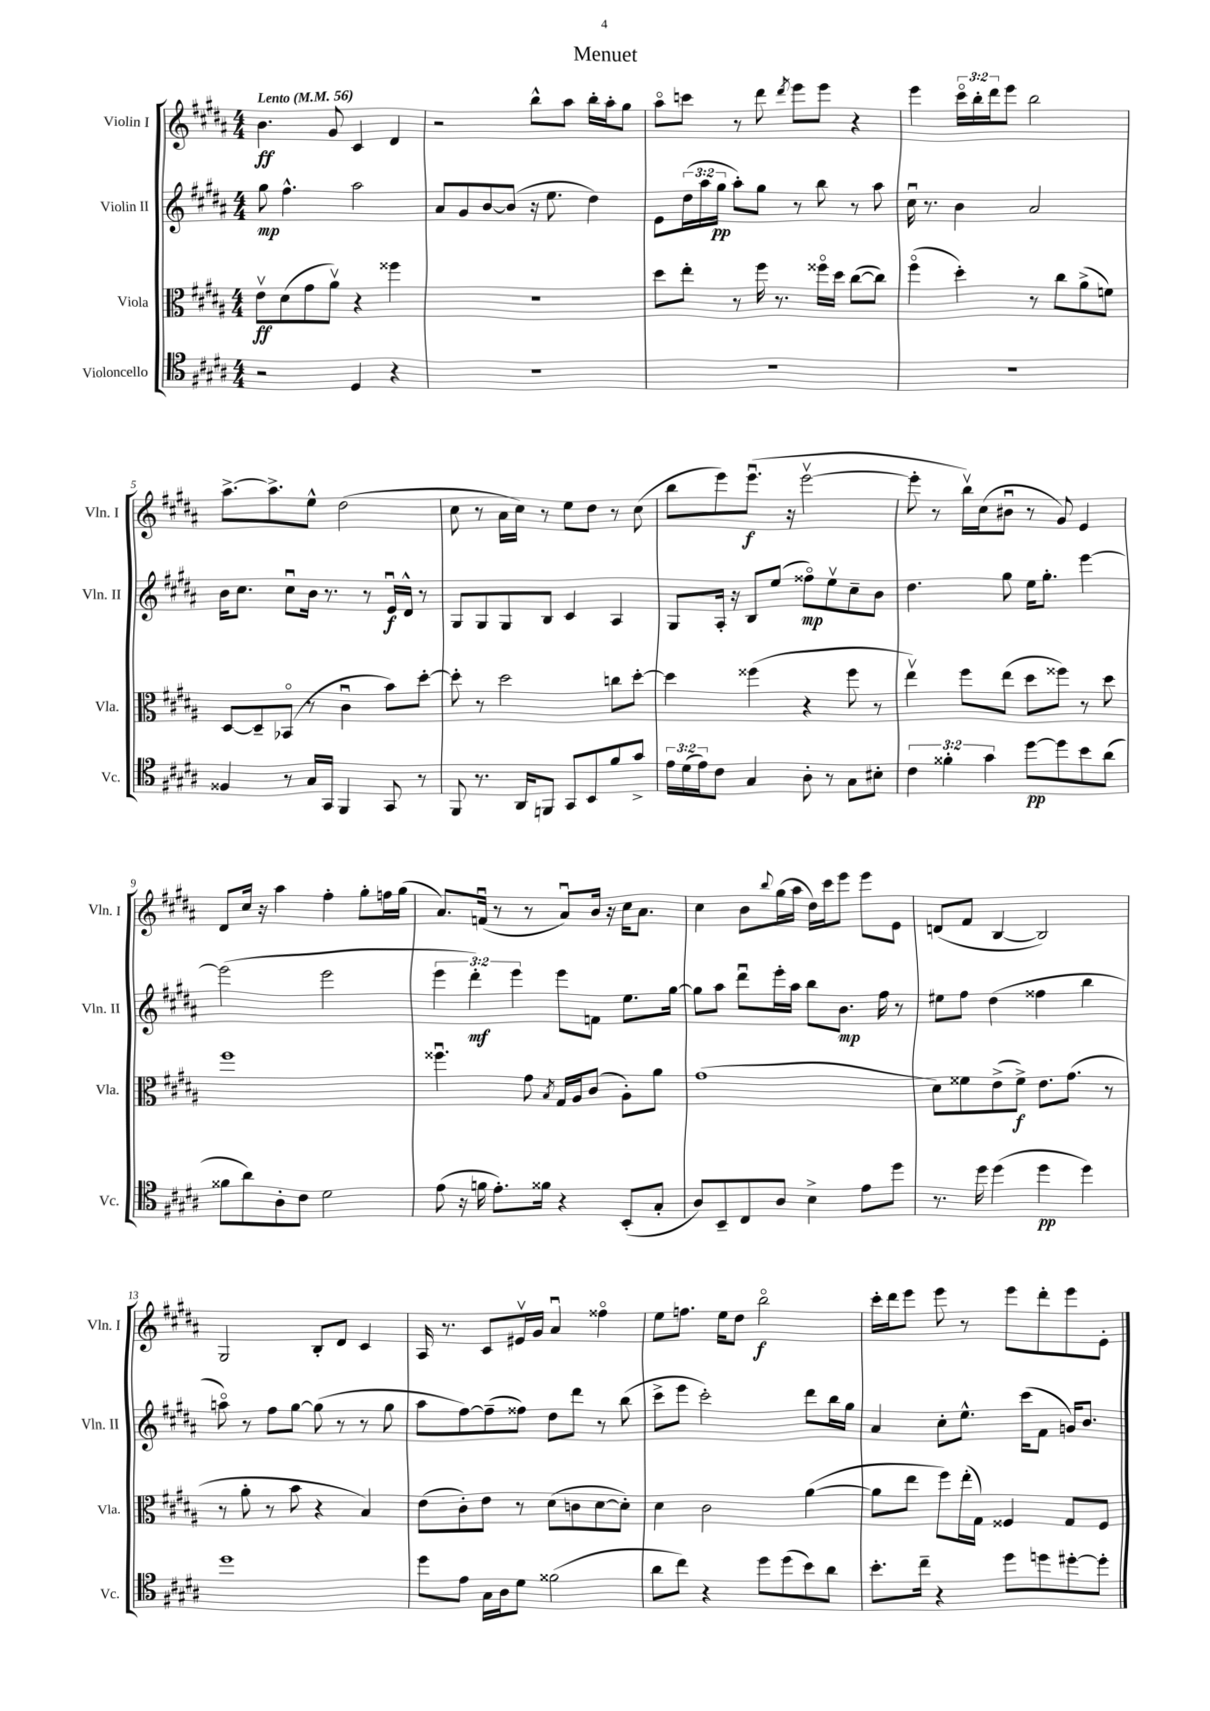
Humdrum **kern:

**kern	**kern	**kern	**kern
*staff4	*staff3	*staff2	*staff1
*clefC4	*clefC3	*clefG2	*clefG2
*k[f#c#g#d#a#]	*k[f#c#g#d#a#]	*k[f#c#g#d#a#]	*k[f#c#g#d#a#]
*M4/4	*M4/4	*M4/4	*M4/4
*MM56	*MM56	*MM56	*MM56
2r	8ev	8gg#	4.b
.	(8d#	4.ff#^^	.
.	8g#	.	.
.	8a#v)	.	8g#
4D#	4r	2aa#	4c#
4r	4ff##	.	4d#
=	=	=	=
1r	1r	8a#	2r
.	.	8g#	.
.	.	[8b	.
.	.	(8b]	.
.	.	16r	8bb^^
.	.	8.ee	.
.	.	.	8aa#
.	.	4dd#)	16bb'
.	.	.	16aa#'
.	.	.	8gg#
=	=	=	=
1r	8dd#	8e	8aa#o
.	8ee'	(24dd#	8ccc
.	.	24aa#	.
.	.	24gg#	.
.	8r	8aa#')	8r
.	16ff#	8gg#	8ddd#
.	8.r	.	.
.	.	.	8qddd#
.	.	8r	8eee
.	16ff##o	8bb	8eee
.	16dd#	.	.
.	([8cc#	8r	4r
.	8cc#])	8aa#	.
=	=	=	=
1r	(4ff#o	16cc#u	4eee
.	.	8.r	.
.	4dd#')	4b	24ccc#o
.	.	.	24bb'
.	.	.	24ddd#
.	.	.	8eee
.	8r	2a#	2bb
.	8cc#	.	.
.	(8a#^	.	.
.	8f)	.	.
=	=	=	=
4F##	[8D#	16b	[8.aa#^
.	.	8.cc#	.
.	8D#~]	.	.
.	.	.	8.aa#^]
8r	(8BB-o	8cc#u	.
16G#	8r	16b	8ee^^
16GG#	.	8.r	.
4FF#	4c#u	.	(2dd#
.	.	8r	.
8GG#	8b)	16eu	.
.	.	16d#^^	.
8r	[8dd#'	8r	.
=	=	=	=
8FF#	8dd#']	8G#	8cc#
8.r	8r	8G#	8r
.	2dd#	8G#	16a#
16AA#	.	.	16cc#)
8FF	.	8B	8r
8GG#	.	4c#	8ee
8BB	.	.	8dd#
8f#	8cc	4A#	8r
8g#^	[8dd#'	.	(8cc#
=	=	=	=
24e	4dd#]	8G#	8bb
(24d#	.	.	.
24e)	.	.	.
8c#	.	16A#'	8eee)
.	.	16r	.
4G#	(4ff##	8B	(8.eeeu
.	.	(8ee	.
.	.	.	16r
8A#'	4r	8ff##o)	[2eeev
8r	.	8eev	.
8G#	8ff##	8cc#~	.
8B#'	8r	8b	.
=	=	=	=
6c#	4eev)	4.dd#	8eee']
.	.	.	8r
6f##'	.	.	.
.	8ff#	.	16bbv)
.	.	.	(16cc#
6g#	.	.	.
.	(8ee	8gg#	8b#u
[8dd#	8dd#	16ee	8r
.	.	8.gg#'	.
8dd#]	8ff##)	.	8g#)
8b	8r	[4eee	4e
(8a#	8dd#	.	.
=	=	=	=
8f##	1ff#	(2eee]	8d#
8a#)	.	.	16cc#
.	.	.	16r
8A#'	.	.	4aa#
8c#	.	.	.
2d#	.	2eee	4ff#'
.	.	.	8gg#'
.	.	.	16ff
.	.	.	(16gg#
=	=	=	=
(8e	4.ff##u	6eee	8.a#)
16r	.	.	.
.	.	6ddd#')	.
16f	.	.	(16fu
8.e')	.	.	8r
.	.	6eee	.
.	8g#	.	8r
16f##	.	.	.
.	8qB	.	.
4r	16G#	8eee	8a#u)
.	16A#	.	.
.	(8c#	8f	16b
.	.	.	16r
(8BB'	8A#')	8.ee	16cc#
.	.	.	8.a#
8G#'	8a#	.	.
.	.	[16gg#	.
=	=	=	=
8A#)	(1g#	8gg#]	4cc#
8BB~	.	8aa#	.
8C#	.	8ddd#u	8b
.	.	.	8qqbb
8A#	.	16eee'	(16gg#
.	.	16aa#	16aa#
4B^	.	8bb	16dd#)
.	.	.	16ccc#
.	.	8.b	8eee
8e	.	.	8eee
.	.	16ff#	.
8dd#	.	8r	8e
=	=	=	=
8.r	8d#)	8ee#	(8d
.	8f##	8ff#	8f#
16dd#	.	.	.
(4dd#	(8e^	(4dd#	[4B
.	8f##^)	.	.
4dd#	8.e	4ff##	2B])
.	(8.g#	.	.
4dd#)	.	4bb	.
.	8r	.	.
=	=	=	=
1dd#	8r	8aao)	2G#
.	8a#'	8r	.
.	8r	8ff#	.
.	8b	[8gg#	.
.	4r	(8gg#]	8B'
.	.	8r	8d#
.	4B)	8r	4c#
.	.	8gg#	.
=	=	=	=
8dd#	(8e	8aa#	16A#
.	.	.	8.r
8e	8c#')	[8ff#)	.
16G#	8e	(8ff#~]	8c#
16A#	.	.	.
8d#	8r	8ff##)	16e#v
.	.	.	16g#
(2f##	(8d#	8dd#	4a#u
.	8c	8ddd#	.
.	[8d#	8r	4ff##o
.	8d#'])	(8bb	.
=	=	=	=
8a#	4d#	8ccc#^	8ee
8cc#)	.	8eee	8.ff
4r	2c#	2ccc#')	.
.	.	.	16ee
.	.	.	8dd#
8dd#	.	.	2bbo
(8dd#	.	.	.
8b)	([4a#	8ddd#	.
8a#	.	16bb	.
.	.	16gg#	.
=	=	=	=
8.b'	8a#]	4a#	16ccc#'
.	.	.	16ddd#
.	8ee	.	8eee
16cc#~	.	.	.
4r	8ff#)	8cc#'	8eee
.	(16ee'	8.ee^^	8r
.	16G#)	.	.
8dd#	4F##	.	8eee
.	.	(16ccc#	.
8dd	.	8f#	8ddd#'
[8dd#'	8G#	16g)	8eee
.	.	8.b	.
8dd#']	8F##	.	8e'
==	==	==	==
*-	*-	*-	*-
